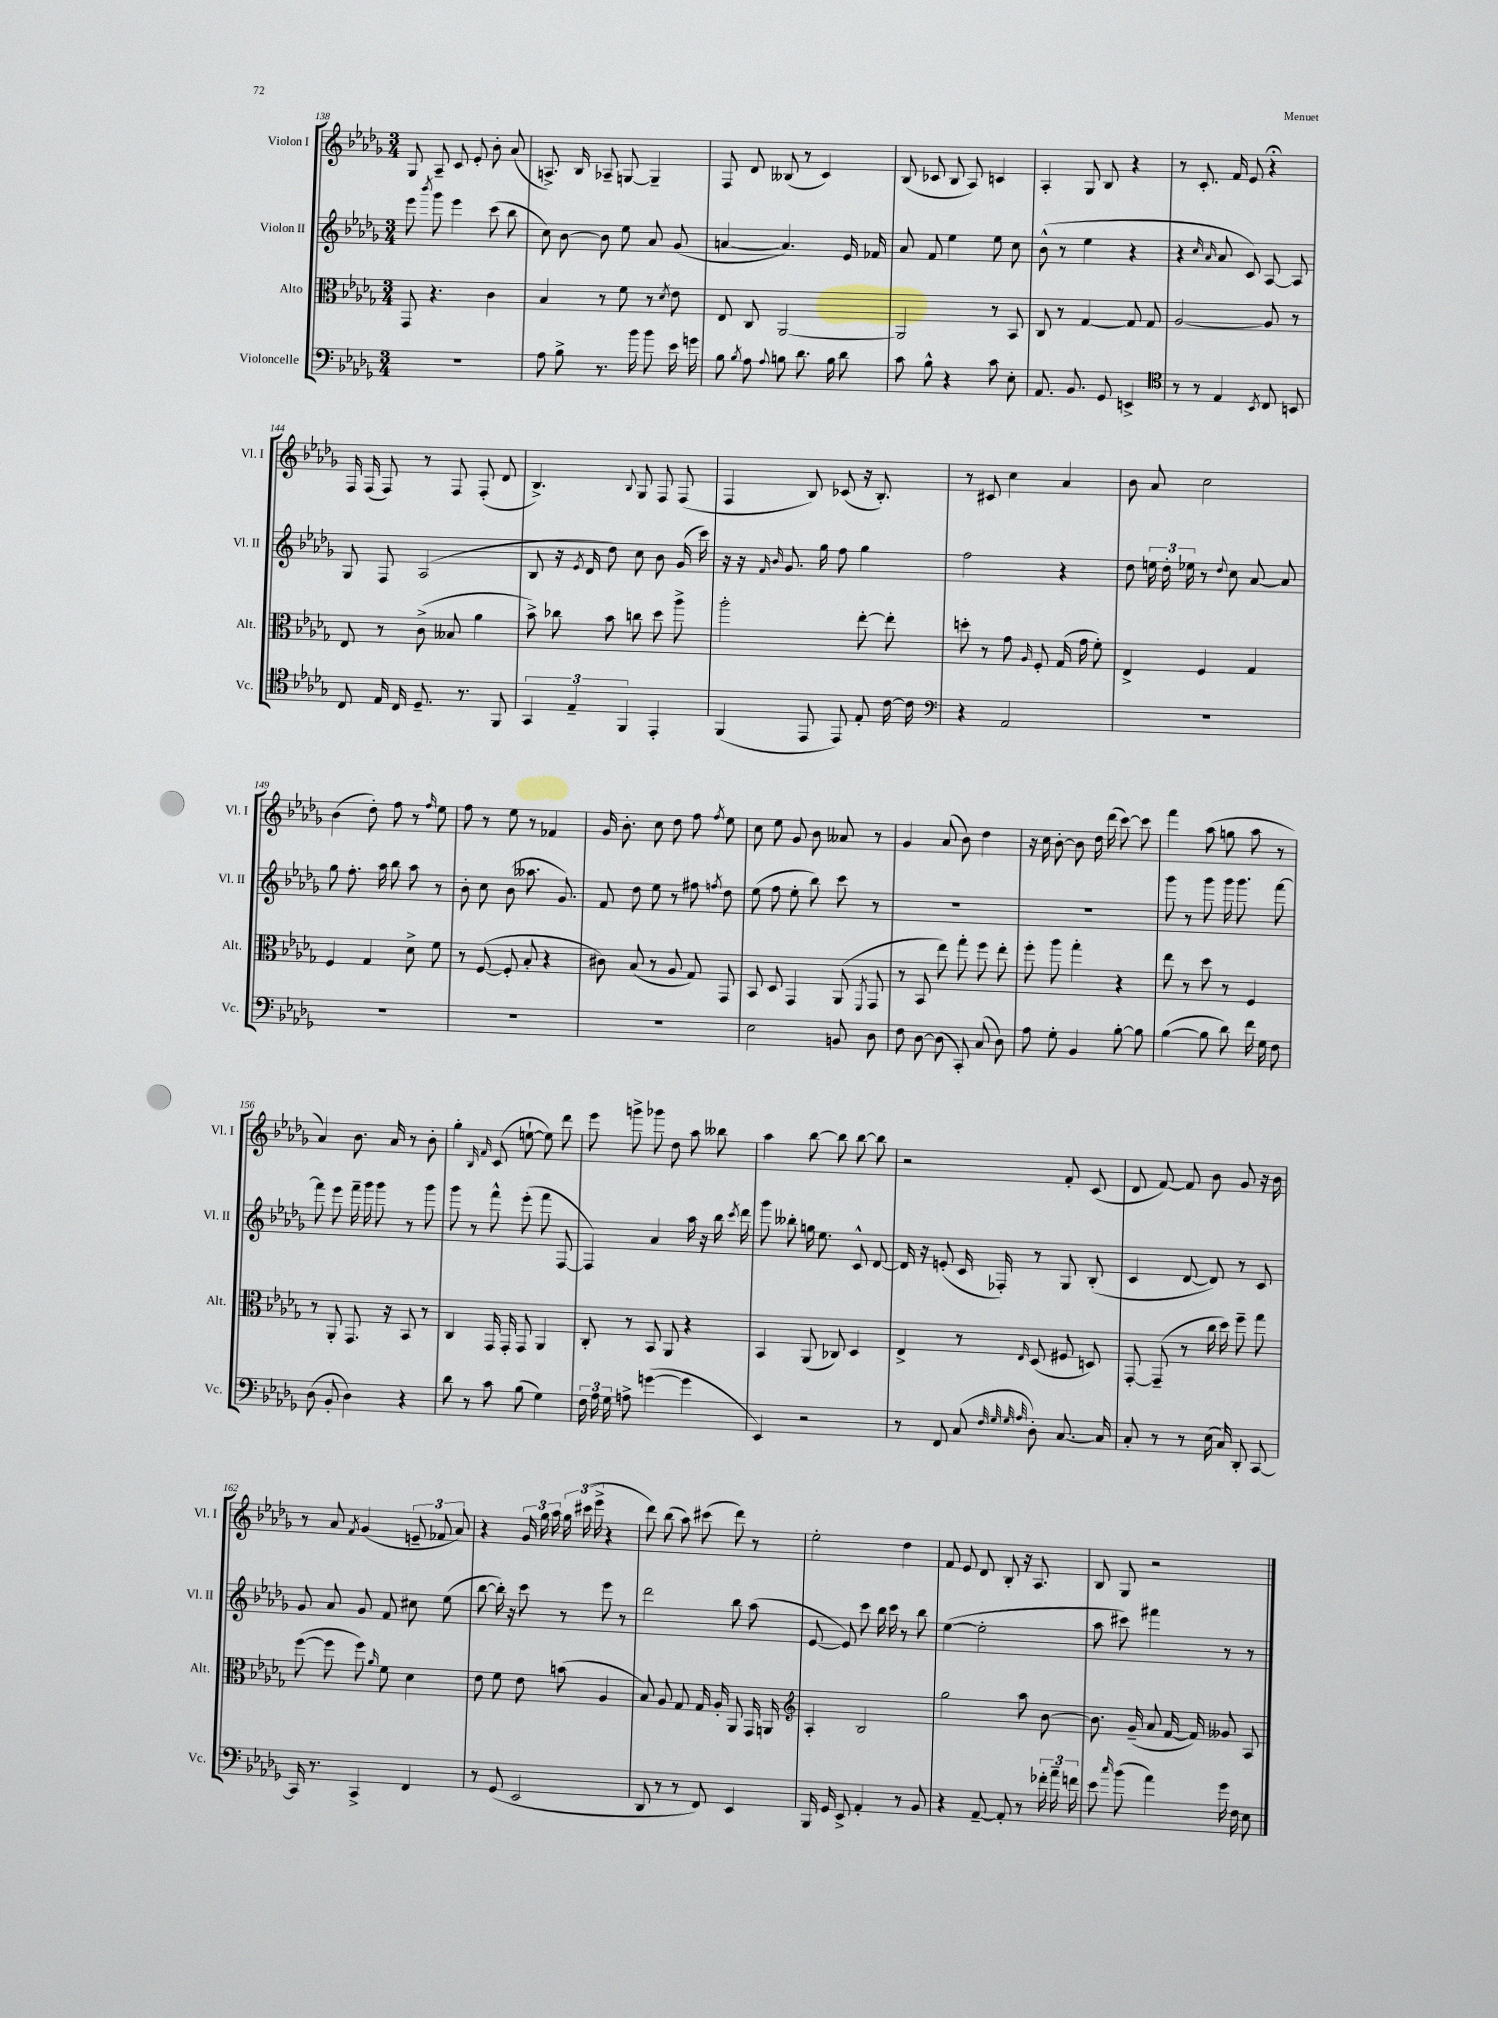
<<
\new StaffGroup <<
\new Staff = "s0" \with { instrumentName = "Violon I" shortInstrumentName = "Vl. I" } {
    \clef treble \key des \major \numericTimeSignature \time 3/4
    \autoBeamOff ges8 aes8-- c'8 ees'8-. bes'8-. aes'8( |
    a8.->) bes16 aes8-- g8~ g4-- |
    f8 des'8 beses8( r8 c'4) |
    bes8( ces'8 bes8 aes8) c'4 |
    aes4-. ges8 bes8 r4 |
    r8 c'8.-. f'16 ees'8 r4\fermata |
    f16 f16( f8) r8 f8 f8-.( des'8 |
    bes4.->) \appoggiatura { bes8 } ges8 f8 f8( |
    f4 bes8) ces'8( r16 bes8.-.) |
    r8 cis'8 c''4 aes'4 |
    bes'8 aes'8 c''2 |
    bes'4( des''8-.) f''8 r8 \grace { f''16 } ees''8 |
    f''8 r8 ees''8 r8 fes'4 |
    ges'16 bes'8.-. c''8 des''8 f''8 \acciaccatura { f''8 } ees''8 |
    c''8 ees''8 ges'8 bes'8 aeses'8 r8 |
    ges'4 aes'8( bes'8) des''4 |
    r16 c''16 bes'8~-. bes'8 des''16 des'''16( c'''8~) c'''8 |
    f'''4 aes''8( g''8 aes''8 r8 |
    aes'4) bes'8. aes'16 r8 bes'8-. |
    ges''4-. \grace { bes16 f'16 } c'8( e''8~-! e''8) des'''8 |
    ees'''8 g'''8-> ges'''8 des''8 aes''8 beses''8 |
    aes''4 bes''8~ bes''8 bes''8~ bes''8 |
    r2 f'8-. c'8( |
    des'8 f'8~) f'8 bes'8 ges'8 r16 bes'16 |
    r8 aes'8 \acciaccatura { f'8 } ges'4( \tuplet 3/2 { e'8-- fes'8 aes'8) } |
    r4 \tuplet 3/2 { ges'16 ges''16 aes''16 } \tuplet 3/2 { ges''16 cis'''16( ees'''16-> } r4 |
    des'''8) bes''8( aes''8) cis'''8( des'''8) r8 |
    ees''2-. des''4 |
    f'8 ees'8 des'8 bes8-. r16 aes8. |
    bes8 ges8 r2 \bar "|." |
}
\new Staff = "s1" \with { instrumentName = "Violon II" shortInstrumentName = "Vl. II" } {
    \clef treble \key des \major \numericTimeSignature \time 3/4
    \autoBeamOff ees'''8 \acciaccatura { bes'''8 } ges'''8 ees'''4 c'''8( bes''8 |
    c''8) bes'8~ bes'8 ees''8 aes'8 ges'8( |
    a'4~ a'4.) ees'16 fes'16 |
    aes'8 f'8 ees''4 ees''8 c''8 |
    bes'8-^( r8 ees''4 r4 |
    r4 \grace { c''16 aes'16 } aes'8 c'8) aes8~ aes8 |
    ges8 f8 aes2( |
    bes8 r16 \acciaccatura { ees'8 } des'16 des''8) c''8 bes'8 ges'16( c'''16) |
    r16 r16 \grace { f'16 bes'16 } ges'8. ges''16 f''8 ges''4 |
    f''2 r4 |
    des''8 \tuplet 3/2 { e''16 des''16-. ees''16 } r8 \appoggiatura { des''8 } c''8 aes'8~ aes'8 |
    ges''8 f''8.-. aes''16 bes''8 aes''8 r8 |
    bes'8-. c''8 bes'8( aeses''8. ges'8.) |
    f'8 des''8 ees''8 r8 fis''8 \acciaccatura { f''8 } des''8 |
    ees''8( f''8 ees''8-. bes''8) c'''8 r8 |
    R2. |
    R2. |
    ges'''8 r8 ges'''8 ges'''16 ges'''8. f'''8~ |
    f'''8 ees'''8 f'''16-- ges'''16 ges'''8 r8 ges'''8 |
    ges'''8 r8 f'''8-^ ees'''8-.( f'''8 f8~ |
    f4) aes'4 aes''16 r16 bes''16 \acciaccatura { c'''8 } des'''16 |
    ges'''8 beses''8-. g''16 ees''8. c'8-^ des'8~ |
    des'16 r16 e'8-.( c'16 fes16-.) r8 ges8 bes8-.( |
    c'4 des'8~ des'8) r8 c'8 |
    ges'8 aes'8 ges'8 f'8 cis''8 ees''8( |
    bes''8~ bes''16-.) r16 c'''8 r8 ees'''8 r8 |
    des'''2 bes''8 aes''8( |
    ees'8~ ees'8) c'''8 bes''16 c'''16 r8 bes''8 |
    ees''4~( ees''2-. |
    aes''8 cis'''8) fis'''4 r8 r8 \bar "|." |
}
\new Staff = "s2" \with { instrumentName = "Alto" shortInstrumentName = "Alt." } {
    \clef alto \key des \major \numericTimeSignature \time 3/4
    \autoBeamOff ges,8 r4. c'4 |
    bes4 r8 f'8 r8 \acciaccatura { des'8 } ees'8 |
    ees8 c8 aes,2~ |
    aes,2 r8 bes,8 |
    c8 r8 ges4~ ges8 ges8 |
    aes2~ aes8 r8 |
    ees8 r8 c'8->( beses8 aes'4 |
    bes'8->) ces''8 bes'8 c''8 des''8 aes''8-> |
    aes''2-. ees''8~-. ees''8-. |
    d''8-. r8 ges'8 \grace { aes16 } f8-. ges16( ges'16 f'8-.) |
    ees4-> f4 ges4 |
    f4 ges4 des'8-> f'8 |
    r8 f8~( f8-. bes8-. r4 |
    cis'8) bes8( r8 aes8 ges8) ges,8 |
    bes,8 des8 ges,4 aes,8( \acciaccatura { f,8 } ges,8 |
    r8 bes,8 ees''8) ges''8-. f''8 ees''8-. |
    f''8-. aes''8 ges''4-. r4 |
    ees''8 r8 des''8 r8 f4 |
    r8 aes,8-. ges,8. r16 bes,8 r8 |
    c4 ges,16 ges,16-. ges,8 aes,4 |
    c8-. r8 bes,8 aes,8 r4 |
    bes,4 aes,8( ces8) des4 |
    ees4-> r8 \grace { ees16 } des8( fis8 d8) |
    ges,8~-. ges,8--( r8 c''16 des''16) f''8-- ges''8 |
    f''8~( f''8 f''8) \grace { aes'16 } f'8 des'4 |
    ees'8 f'8 ees'8 b'8( aes4 |
    bes8) aes8 ges8 ges16 aes16-. aes,8 ges,16 a,16 |
    \clef treble aes4-. bes2 |
    ges''2 aes''8 bes'8~ |
    bes'8. ges'16--( aes'8 f'16~ f'16) geses'8 aes8 \bar "|." |
}
\new Staff = "s3" \with { instrumentName = "Violoncelle" shortInstrumentName = "Vc." } {
    \clef bass \key des \major \numericTimeSignature \time 3/4
    \autoBeamOff R2. |
    aes8 bes8-> r8. bes'16 bes'8 ees'16 g'16 |
    bes8 \acciaccatura { bes8 } aes8 \appoggiatura { aes8 } b8 des'8. b16 des'8 |
    c'8 bes8-^ r4 c'8 ees8-. |
    aes,8. bes,8. ges,8 e,4-> |
    \clef tenor r8 r8 ees4 \acciaccatura { bes,8 } c8 b,8 |
    c8 ees16 c16 des8.-- r8. f,8 |
    \tuplet 3/2 { ges,4 ees4-- f,4 } ees,4-. |
    f,4( ees,8 ees,8) ees8-. c'16~ c'16 |
    \clef bass r4 aes,2 |
    R2. |
    R2. |
    R2. |
    R2. |
    ees2 b,8 des8 |
    f8 des8~ des8( c,8-.) c8( des8) |
    aes8 ges8-. bes,4 bes8~-. bes8 |
    bes4~( bes8 des'8) f'16 ges16 f8 |
    des8( bes,8-. des4) r4 |
    des'8 r8 c'8 bes8( ges4) |
    \tuplet 3/2 { f16 aes16 ges16 } a8-> g'4~( g'4 |
    ees,4) r2 |
    r8 f,8 c8( \grace { f32 ges32 ges32 aes32 } des8-.) c8.~ c16 |
    c8-. r8 r8 ees16( c16) des,8-. c,8~ |
    c,16 r8. c,4-> f,4 |
    r8 ges,8( ees,2 |
    des,8 r8 r8 f,8) ees,4 |
    bes,,16 ges,16 ees,8-> aes,4-. r8 bes,8 |
    r4 aes,8~-- aes,8-. r8 \tuplet 3/2 { fes'16-. aes'16-- f'16 } |
    ees'8 \grace { c''16 } bes'8( aes'4) ges'16 f16 ees8 \bar "|." |
}
>>
>>
\layout { \context { \Score currentBarNumber = #138 } }
